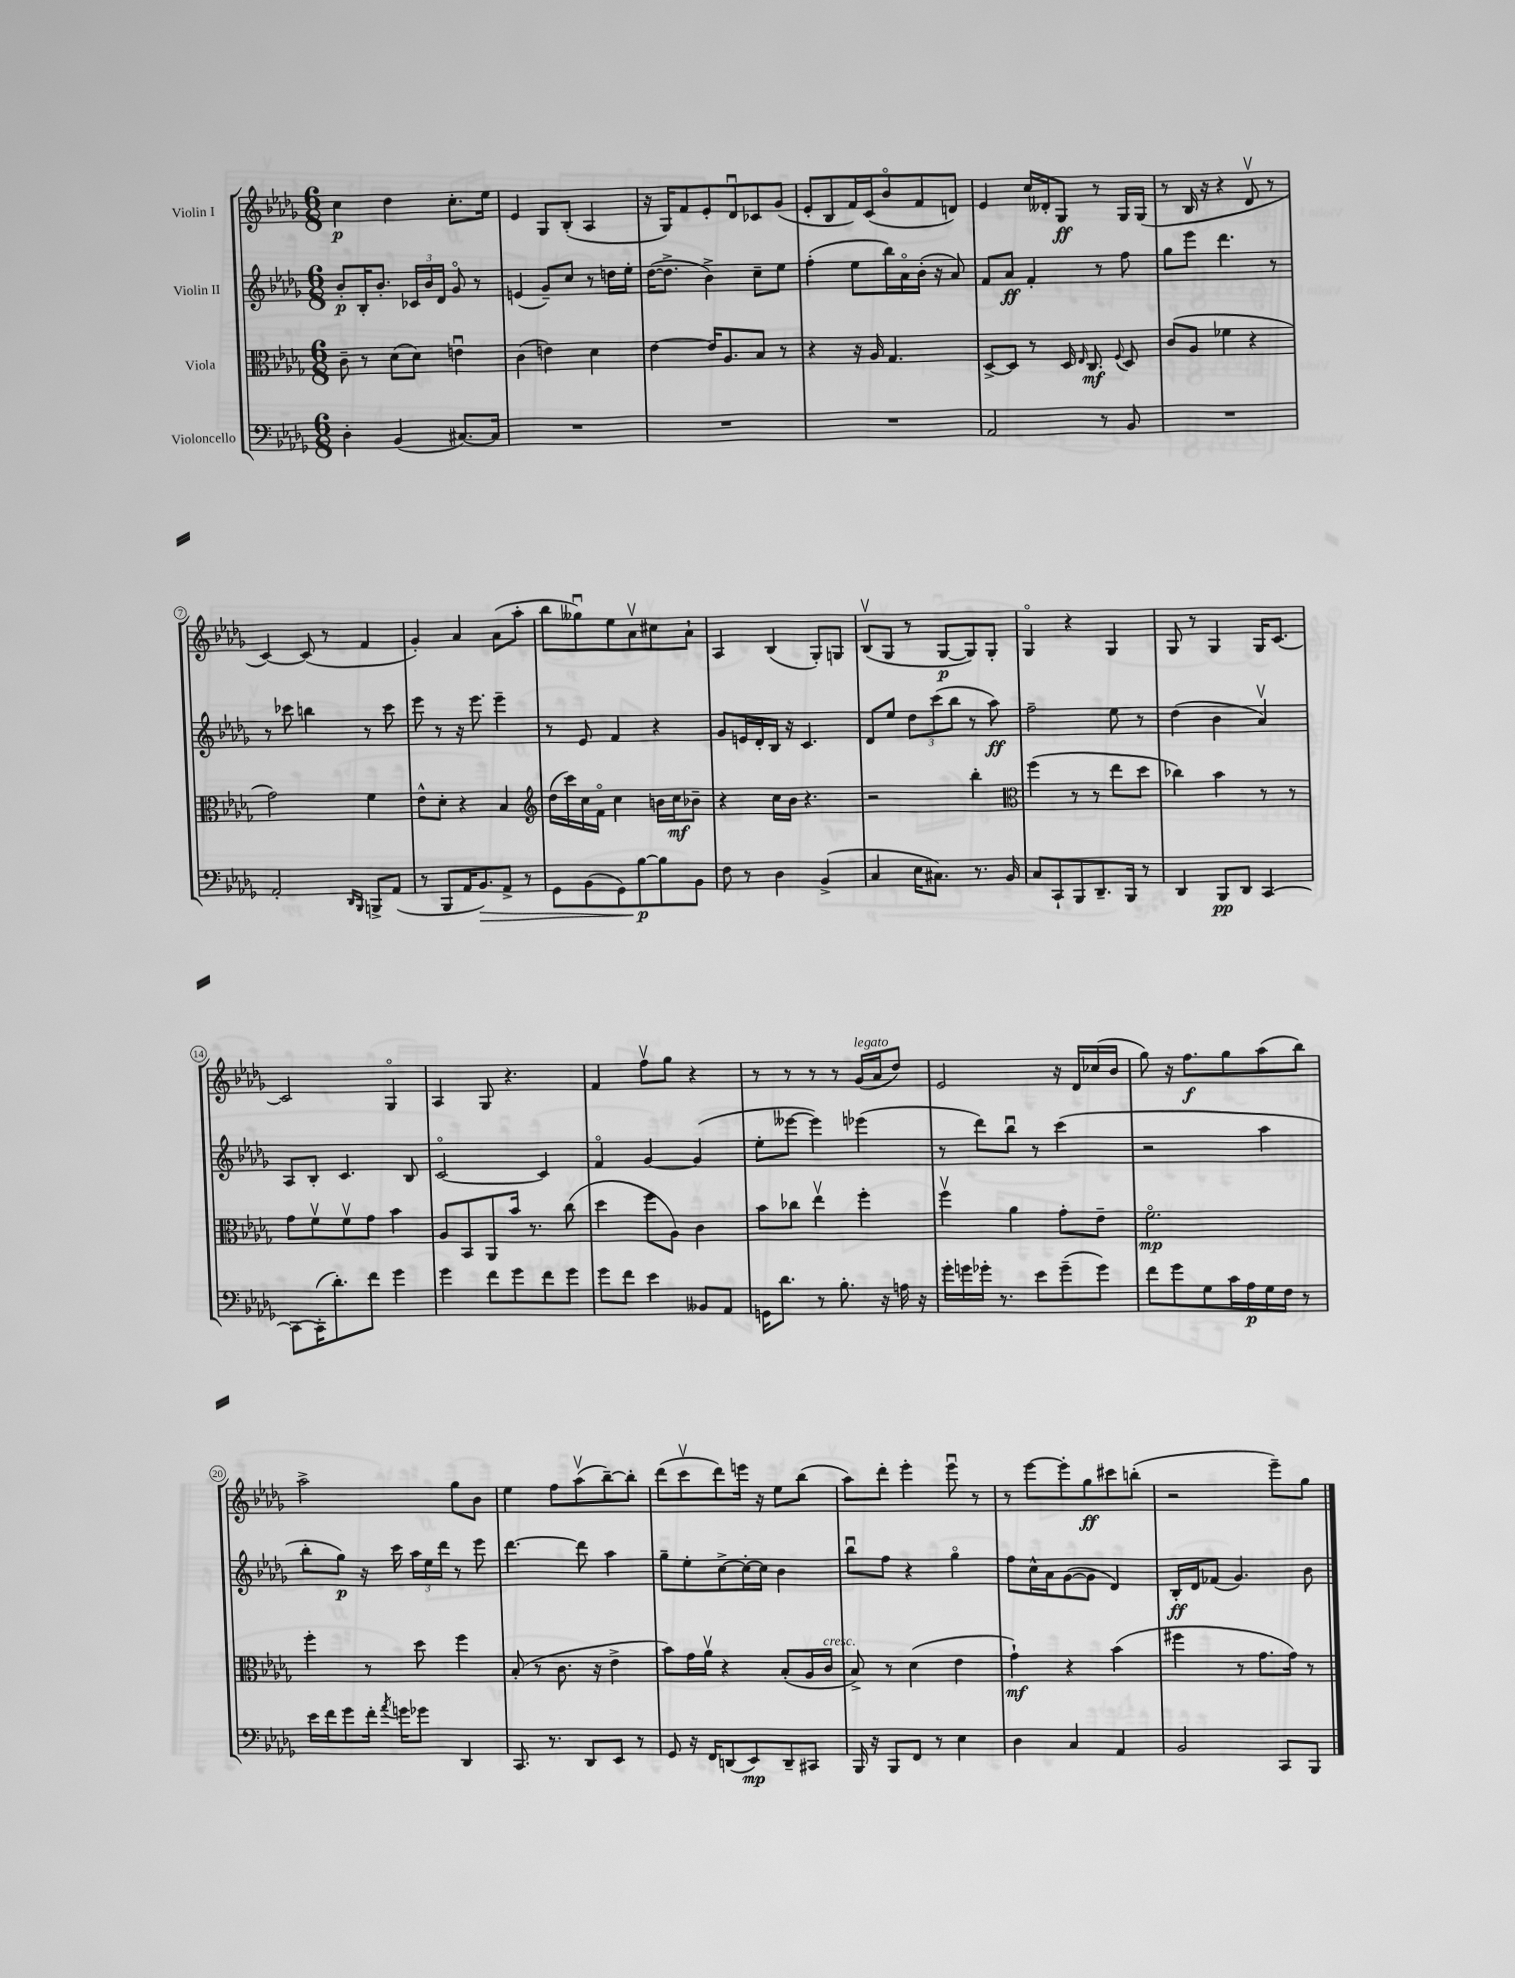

**kern	**dynam	**kern	**dynam	**kern	**dynam	**kern	**dynam
*part4	*part4	*part3	*part3	*part2	*part2	*part1	*part1
*staff4	*staff4	*staff3	*staff3	*staff2	*staff2	*staff1	*staff1
*I"Violoncello	*	*I"Viola	*	*I"Violin II	*	*I"Violin I	*
*clefF4	*	*clefC3	*	*clefG2	*	*clefG2	*
*k[b-e-a-d-g-]	*	*k[b-e-a-d-g-]	*	*k[b-e-a-d-g-]	*	*k[b-e-a-d-g-]	*
*M6/8	*	*M6/8	*	*M6/8	*	*M6/8	*
=1	=1	=1	=1	=1	=1	=1	=1
4D-'\	.	8c~\	.	8b-'/L	p	4cc\	p
.	.	8r	.	16B-'/K	.	.	.
.	.	.	.	8.b-'/J	.	.	.
(4BB-/	.	(8d-\L	.	.	.	4dd-\	.
.	.	8d-\J)	.	24c-X/LL	.	.	.
.	.	.	.	24b-/	.	.	.
.	.	.	.	24d-/JJ	.	.	.
[8.C#X/L)	.	4enu\	.	8g-/	.	8.cc'\L	.
.	.	.	.	8r	.	.	.
16C#/Jk]	.	.	.	.	.	16ee-\Jk	.
=2	=2	=2	=2	=2	=2	=2	=2
2.r	.	(4c\	.	(4en/	.	4e-/	.
.	.	4en\)	.	8g-~/L)	.	8G-/L	.
.	.	.	.	8cc/J	.	(8B-'/J	.
.	.	4d-\	.	8r	.	4A-/	.
.	.	.	.	16ddn\LL	.	.	.
.	.	.	.	16ee-'\JJ	.	.	.
=3	=3	=3	=3	=3	=3	=3	=3
2.r	.	[4e-\	.	([16dd-\KL	.	16r	.
.	.	.	.	8.dd-^\J]	.	16G-/KL)	.
.	.	.	.	.	.	8f/	.
.	.	16e-/KL]	.	4b-^\)	.	8e-'/	.
.	.	8.A-/	.	.	.	.	.
.	.	.	.	.	.	8d-u/	.
.	.	8B-/J	.	8cc~\L	.	8c-X/	.
.	.	8r	.	8ee-\J	.	(8g-/J	.
=4	=4	=4	=4	=4	=4	=4	=4
2.r	.	4r	.	(4ff'\	.	8e-'/L	.
.	.	.	.	.	.	8B-/	.
.	.	16r	.	8ee-\L	.	16f/L)	.
.	.	16A-/	.	.	.	(16c/J	.
.	.	4.G-/	.	16bb-\L)	.	8b-/	.
.	.	.	.	16a-\	.	.	.
.	.	.	.	(16b-'\JJ	.	8f/	.
.	.	.	.	16r	.	.	.
.	.	.	.	8a-/)	.	8dn/J)	.
=5	=5	=5	=5	=5	=5	=5	=5
2AA-/	.	[8D-^/L	.	8f/L	.	4e-/	.
.	.	8D-/J]	.	8a-/J	ff	.	.
.	.	8r	.	4f'/	.	16cc/LL	.
.	.	.	.	.	.	16d--X'/J	.
.	.	16D-/	.	.	.	8G-/J	ff
.	.	16qqE-/	.	.	.	.	.
.	.	8.C/	mf	.	.	.	.
8r	.	.	.	8r	.	8r	.
.	.	8qqF/	.	.	.	.	.
8BB-/	.	8D-/	.	8ff\	.	16G-/LL	.
.	.	.	.	.	.	(16G-/JJ	.
=6	=6	=6	=6	=6	=6	=6	=6
2.r	.	(8c/L	.	8gg-\L	.	8r	.
.	.	8A-/J	.	8eee-\J	.	16B-/	.
.	.	.	.	.	.	16r	.
.	.	4f-X\	.	4.ddd-\	.	4r	.
.	.	4r	.	.	.	8d-v/	.
.	.	.	.	8r	.	8r	.
!!LO:LB:g=z
=7	=7	=7	=7	=7	=7	=7	=7
2AA-'/	.	2g-\)	.	8r	.	[4c/)	.
.	.	.	.	8ccc-X\	.	.	.
.	.	.	.	4bbn\	.	(8c/]	.
.	.	.	.	.	.	8r	.
16qqDD-/LL	.	.	.	.	.	.	.
16qqBBB-/JJ	.	.	.	.	.	.	.
8BBBn^/L	.	4f\	.	8r	.	4f/	.
(8AA-/J	.	.	.	8ccc-\	.	.	.
=8	=8	=8	=8	=8	=8	=8	=8
8r	.	8e-^^\L	.	8eee-\	.	4g-'/)	.
8BBB-/L	.	8d-'\J	.	8r	.	.	.
16AA-/K	.	4r	.	16r	.	4a-/	.
!	!LO:HP:b	!	!	!	!	!	!
8.BB-/)	>	.	.	8.eee-\	.	.	.
8AA-^/J	.	4B-/	.	4eee-~\	.	(8a-\L	.
8r	.	.	.	.	.	8aa-'\J	.
=9	=9	=9	=9	=9	=9	=9	=9
*	*	*clefG2	*	*	*	*	*
8GG-\L	.	(16dd-\LL	.	8r	.	8bb-\L	.
.	.	16ccc\)	.	.	.	.	.
(8BB-\	.	16cc\	.	8e-/	.	8gg--Xu\)	.
.	.	16f\JJ	.	.	.	.	.
8GG-\)	.	4cc\	.	4f/	.	8ee-\	.
[8B-\	p	.	.	.	.	8a-v\	.
8B-\]	]	16bn\LL	.	4r	.	8cc#X\	.
.	.	16cc\J	mf	.	.	.	.
8BB-\J	.	8b-X~\J	.	.	.	8a-`\J	.
=10	=10	=10	=10	=10	=10	=10	=10
8F\	.	4r	.	8g-/L	.	4A-/	.
8r	.	.	.	16en/L	.	.	.
.	.	.	.	16d-'/	.	.	.
4D-\	.	16cc\LL	.	16B-/JJ	.	(4B-/	.
.	.	16b-\JJ	.	16r	.	.	.
.	.	4.r	.	4.c/	.	.	.
(4BB-^/	.	.	.	.	.	8G-'/L)	.
.	.	.	.	.	.	8Gn/J	.
=11	=11	=11	=11	=11	=11	=11	=11
4C/	.	2r	.	8d-/L	.	(8B-v/L	.
.	.	.	.	8ee-/J	.	8G-/J	.
16E-\KL	.	.	.	12dd-\L	.	8r	.
8.C#X\J)	.	.	.	.	.	.	.
.	.	.	.	(12ccc\	.	.	.
.	.	.	.	.	.	[8G-/L	p
.	.	.	.	12bb-\J	.	.	.
8.r	.	4bb-'\	.	8r	.	8G-/])	.
.	.	.	.	8aa-\)	ff	8G-'/J	.
16BB-/	.	.	.	.	.	.	.
=12	=12	=12	=12	=12	=12	=12	=12
*	*	*clefC3	*	*	*	*	*
8C/L	.	(4ff\	.	2ff~\	.	4G-/	.
8CC`/	.	.	.	.	.	.	.
8BBB-/	.	8r	.	.	.	4r	.
8.DD-~/	.	8r	.	.	.	.	.
.	.	8ee-\L	.	8ee-\	.	4G-/	.
16BBB-/Jk	.	.	.	.	.	.	.
8r	.	8dd-\J	.	8r	.	.	.
=13	=13	=13	=13	=13	=13	=13	=13
4DD-/	.	4cc-X\)	.	(4dd-\	.	8G-/	.
.	.	.	.	.	.	8r	.
8BBB-/L	pp	4b-\	.	4b-\	.	4G-/	.
8DD-/J	.	.	.	.	.	.	.
[4CC/	.	8r	.	4a-v/)	.	16G-/KL	.
.	.	.	.	.	.	[8.c/J	.
.	.	8r	.	.	.	.	.
!!LO:LB:g=z
=14	=14	=14	=14	=14	=14	=14	=14
8CC\L_	.	8g-\L	.	8A-/L	.	2c/]	.
(16CC'\K]	.	8fv\	.	8B-'/J	.	.	.
8.d-'\)	.	.	.	.	.	.	.
.	.	8fv\	.	4.c/	.	.	.
8f\J	.	8g-\J	.	.	.	.	.
4g-\	.	4b-\	.	.	.	4G-/	.
.	.	.	.	8B-/	.	.	.
=15	=15	=15	=15	=15	=15	=15	=15
4g-\	.	8A-/L	.	[2c/	.	4A-/	.
.	.	8BB-/	.	.	.	.	.
8f\L	.	8AA-/	.	.	.	8G-/	.
8g-\	.	16b-/Jk	.	.	.	4.r	.
.	.	8.r	.	.	.	.	.
8f\	.	.	.	4c/]	.	.	.
8g-\J	.	(8cc\	.	.	.	.	.
=16	=16	=16	=16	=16	=16	=16	=16
8g-\L	.	4dd-\	.	4f/	.	4f/	.
8f\J	.	.	.	.	.	.	.
4e-\	.	8ff\L	.	[4g-/	.	8ffv\L	.
.	.	8A-\J)	.	.	.	8gg-\J	.
8BB--X/L	.	4c\	.	(4g-/]	.	4r	.
8AA-/J	.	.	.	.	.	.	.
=17	=17	=17	=17	=17	=17	=17	=17
16GGn\KL	.	8b-\L	.	8ee-'\L	.	8r	.
8.d-\J	.	.	.	.	.	.	.
.	.	8cc-X\J	.	[8eee--X\J	.	8r	.
8r	.	4ee-v\	.	4eee--\])	.	8r	.
8.B-'\	.	.	.	.	.	8r	.
!	!	!	!	!	!	!LO:TX:a:i:t=legato	!
.	.	4ff'\	.	(4eee-X\	.	(16g-/LL	.
16r	.	.	.	.	.	16a-/J	.
16An\	.	.	.	.	.	8dd-/J)	.
16r	.	.	.	.	.	.	.
=18	=18	=18	=18	=18	=18	=18	=18
16g-'\LL	.	4ffv\	.	8r	.	2e-/	.
16gn\	.	.	.	.	.	.	.
16g-X'\JJ	.	.	.	8ddd-\L)	.	.	.
8.r	.	.	.	.	.	.	.
.	.	4a-\	.	8bb-u\J	.	.	.
8e-\L	.	.	.	8r	.	.	.
(8g-~\	.	8g-'\L	.	(4ccc\	.	16r	.
.	.	.	.	.	.	16d-/LL	.
8g-\J)	.	8e-~\J	.	.	.	(16cc-X/	.
.	.	.	.	.	.	16b-/JJ	.
=19	=19	=19	=19	=19	=19	=19	=19
8f\L	.	2.f\	mp	2r	.	8gg-\)	.
8g-\	.	.	.	.	.	16r	.
.	.	.	.	.	.	8.ff\L	f
8G-\	.	.	.	.	.	.	.
16c\L	.	.	.	.	.	8gg-\	.
16A-\	p	.	.	.	.	.	.
16G-\	.	.	.	4aa-\	.	(8aa-\	.
16F\JJ	.	.	.	.	.	.	.
8r	.	.	.	.	.	8bb-\J)	.
!!LO:LB:g=z
=20	=20	=20	=20	=20	=20	=20	=20
16e-\LL	.	4ff'\	.	8bb-'\L	.	2aa-^\	.
16f\J	.	.	.	.	.	.	.
8g-\	.	.	.	8gg-\J)	p	.	.
16f'\Jk	.	8r	.	16r	.	.	.
8qa-/	.	.	.	.	.	.	.
16gn\KL	.	.	.	16ccc\	.	.	.
8g-X\J	.	8dd-\	.	24aa-\LL	.	.	.
.	.	.	.	24ee-\	.	.	.
.	.	.	.	24ddd-\JJ	.	.	.
4DD-/	.	4ff\	.	8r	.	8gg-\L	.
.	.	.	.	8eee-\	.	8b-\J	.
=21	=21	=21	=21	=21	=21	=21	=21
8.CC/	.	(8B-'/	.	[4.ddd-\	.	4ee-\	.
.	.	8r	.	.	.	.	.
8.r	.	.	.	.	.	.	.
.	.	8.c\	.	.	.	8ff\L	.
8DD-/L	.	.	.	8ddd-\]	.	(8aa-v\	.
.	.	16r	.	.	.	.	.
8EE-/J	.	4e-^\	.	4aa-\	.	[8bb-~\)	.
8r	.	.	.	.	.	8bb-'\J]	.
=22	=22	=22	=22	=22	=22	=22	=22
8GG-/	.	8b-\L)	.	8gg-~\L	.	(8ddd-\L	.
16r	.	16g-\L	.	8ee-'\	.	8cccv\	.
16FF/KL	.	16a-v\JJ	.	.	.	.	.
(8DDn/	.	4r	.	[8cc^\	.	8ddd-\)	.
8EE-/)	mp	.	.	16cc'\L_	.	16eeen\Jk	.
.	.	.	.	16cc\JJ]	.	16r	.
8DD~/	.	(8B-'/L	.	4b-\	.	8ee-\L	.
8CC#X/J	.	16A-/L	.	.	.	(8bb-\J	.
!	!	!LO:TX:a:i:t=cresc.	!	!	!	!	!
.	.	16c/JJ	.	.	.	.	.
=23	=23	=23	=23	=23	=23	=23	=23
16BBB-/	.	8B-^/)	.	8bb-u\L	.	8aa-\L)	.
16r	.	.	.	.	.	.	.
8BBB-/L	.	8r	.	8ff\J	.	8ddd-'\J	.
8FF/J	.	(4d-\	.	4r	.	4eee-'\	.
8r	.	.	.	.	.	.	.
4E-\	.	4e-\	.	4gg-\	.	8eee-u\	.
.	.	.	.	.	.	8r	.
=24	=24	=24	=24	=24	=24	=24	=24
4D-\	.	4g-`\)	mf	8ff\L	.	8r	.
.	.	.	.	16cc^^\L	.	[8eee-\L	.
.	.	.	.	16a-\J	.	.	.
4C/	.	4r	.	([8g-\	.	8eee-'\]	.
.	.	.	.	8g-\J]	.	8gg-\	ff
4AA-/	.	(4b-\	.	4d-/)	.	8ccc#X\	.
.	.	.	.	.	.	(8bbn'\J	.
=25	=25	=25	=25	=25	=25	=25	=25
2BB-/	.	4ff#X\	.	16B-'/LL	ff	2r	.
.	.	.	.	16d-/J	.	.	.
.	.	.	.	(8f-X/J	.	.	.
.	.	8r	.	4.g-/)	.	.	.
.	.	8.g-\L	.	.	.	.	.
8CC/L	.	.	.	.	.	8eee-~\L)	.
.	.	16g-\Jk)	.	.	.	.	.
8BBB-/J	.	8r	.	8b-\	.	8gg-\J	.
==	==	==	==	==	==	==	==
*-	*-	*-	*-	*-	*-	*-	*-
